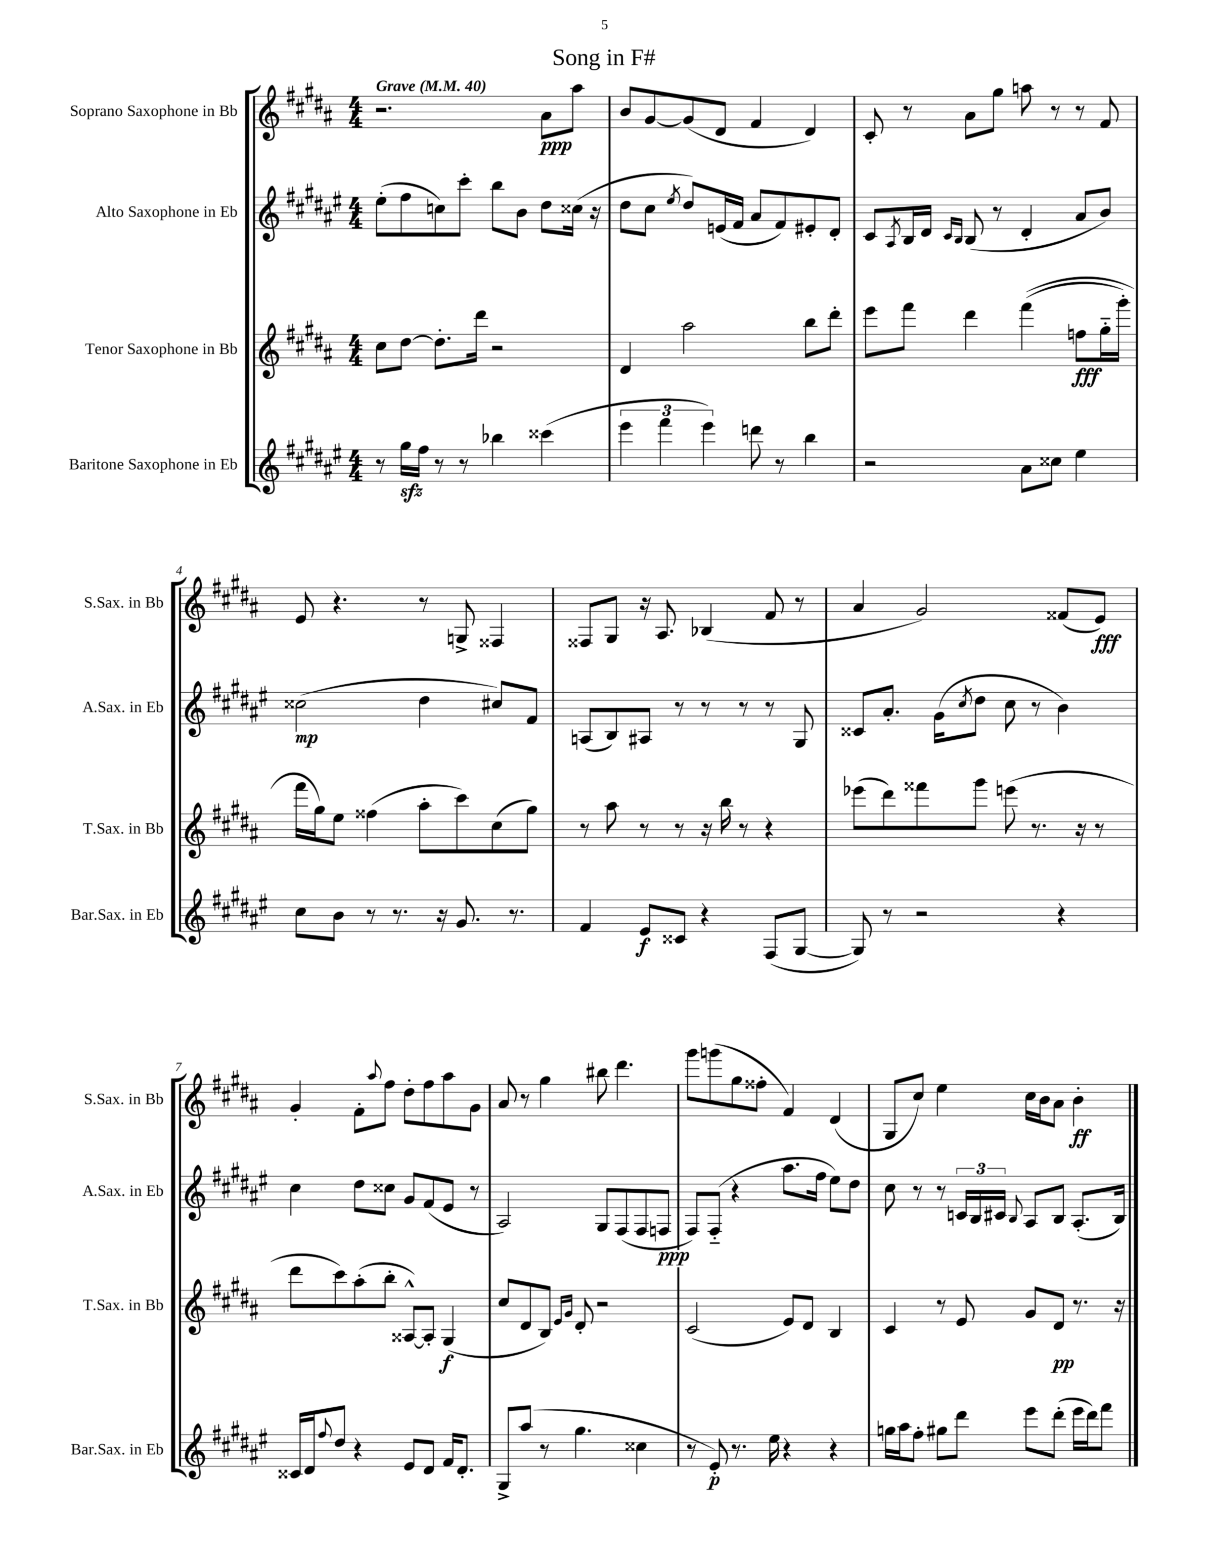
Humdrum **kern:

**kern	**dynam	**kern	**dynam	**kern	**dynam	**kern	**dynam
*part4	*part4	*part3	*part3	*part2	*part2	*part1	*part1
*staff4	*staff4	*staff3	*staff3	*staff2	*staff2	*staff1	*staff1
*I"Baritone Saxophone in Eb	*	*I"Tenor Saxophone in Bb	*	*I"Alto Saxophone in Eb	*	*I"Soprano Saxophone in Bb	*
*I'Bar.Sax. in Eb	*	*I'T.Sax. in Bb	*	*I'A.Sax. in Eb	*	*I'S.Sax. in Bb	*
*clefG2	*	*clefG2	*	*clefG2	*	*clefG2	*
*k[f#c#g#d#a#e#]	*	*k[f#c#g#d#a#]	*	*k[f#c#g#d#a#e#]	*	*k[f#c#g#d#a#]	*
*M4/4	*	*M4/4	*	*M4/4	*	*M4/4	*
*MM40	*	*MM40	*	*MM40	*	*MM40	*
=1	=1	=1	=1	=1	=1	=1	=1
!	!	!	!	!	!	!LO:TX:a:B:t=Grave	!
8r	.	8cc#\L	.	(8ee#'\L	.	2.r	.
16gg#zz\LL	.	[8dd#\J	.	8ff#\	.	.	.
16ff#\JJ	.	.	.	.	.	.	.
8r	.	8.dd#'\L]	.	8ccn\)	.	.	.
8r	.	.	.	8ccc#'\J	.	.	.
.	.	16ddd#\Jk	.	.	.	.	.
4bb-X\	.	2r	.	8bb\L	.	.	.
.	.	.	.	8b\J	.	.	.
(4ccc##X\	.	.	.	8dd#\L	.	8a#\L	ppp
.	.	.	.	(16cc##X\Jk	.	8aa#\J	.
.	.	.	.	16r	.	.	.
=2	=2	=2	=2	=2	=2	=2	=2
6eee#\	.	4d#/	.	8dd#\L	.	8b/L	.
.	.	.	.	8cc#\J	.	[8g#/	.
6fff#\	.	.	.	.	.	.	.
.	.	.	.	8qee#/	.	.	.
.	.	2aa#\	.	8dd#/L)	.	(8g#/]	.
6eee#\)	.	.	.	.	.	.	.
.	.	.	.	(16en/L	.	8d#/J	.
.	.	.	.	16f#/JJ	.	.	.
8dddn\	.	.	.	8a#/L	.	4f#/	.
8r	.	.	.	8f#/)	.	.	.
4bb\	.	8bb\L	.	8e#X'/	.	4d#/)	.
.	.	8ddd#'\J	.	8d#'/J	.	.	.
=3	=3	=3	=3	=3	=3	=3	=3
2r	.	8eee\L	.	8c#/L	.	8c#'/	.
.	.	.	.	8qA#/	.	.	.
.	.	8fff#\J	.	16B/L	.	8r	.
.	.	.	.	16d#/JJ	.	.	.
.	.	.	.	16qqc#/LL	.	.	.
.	.	.	.	16qqB/JJ	.	.	.
.	.	4ddd#\	.	(8B/	.	8a#\L	.
.	.	.	.	8r	.	8gg#\J	.
8a#\L	.	((4fff#\	.	4d#'/	.	8aan\	.
8cc##X\J	.	.	.	.	.	8r	.
4ee#\	.	8ffn\L	fff	8a#/L	.	8r	.
.	.	16gg#\L	.	8b/J)	.	8f#/	.
.	.	16ggg#'\JJ)	.	.	.	.	.
!!LO:LB:g=z
=4	=4	=4	=4	=4	=4	=4	=4
8cc#\L	.	16fff#\LL	.	(2cc##X\	mp	8e/	.
.	.	16gg#\J)	.	.	.	.	.
8b\J	.	8ee\J	.	.	.	4.r	.
8r	.	(4ff##X\	.	.	.	.	.
8.r	.	.	.	.	.	.	.
.	.	8aa#'\L	.	4dd#\	.	8r	.
16r	.	.	.	.	.	.	.
8.g#/	.	8ccc#\)	.	.	.	8Gn^/	.
.	.	(8cc#\	.	8cc#X/L)	.	4F##X/	.
8.r	.	.	.	.	.	.	.
.	.	8gg#\J)	.	8f#/J	.	.	.
=5	=5	=5	=5	=5	=5	=5	=5
4f#/	.	8r	.	(8An/L	.	8F##X/L	.
.	.	8aa#\	.	8B/)	.	8G#/J	.
8e#/L	f	8r	.	8A#X/J	.	16r	.
.	.	.	.	.	.	8.A#/	.
8c##X/J	.	8r	.	8r	.	.	.
4r	.	16r	.	8r	.	(4B-X/	.
.	.	16bb\	.	.	.	.	.
.	.	8r	.	8r	.	.	.
(8F#/L	.	4r	.	8r	.	8f#/	.
[8G#/J	.	.	.	8G#/	.	8r	.
=6	=6	=6	=6	=6	=6	=6	=6
8G#/])	.	(8eee-X\L	.	8c##X/L	.	4a#/	.
8r	.	8ddd#\)	.	8.a#'/J	.	.	.
2r	.	8fff##X\	.	.	.	2g#/)	.
.	.	.	.	(16g#\KL	.	.	.
.	.	.	.	8qcc#/	.	.	.
.	.	8ggg#\J	.	8dd#\J	.	.	.
.	.	(8eeen\	.	8cc#\	.	.	.
.	.	8.r	.	8r	.	.	.
4r	.	.	.	4b\)	.	(8f##X/L	.
.	.	16r	.	.	.	.	.
.	.	8r	.	.	.	8e/J)	fff
!!LO:LB:g=z
=7	=7	=7	=7	=7	=7	=7	=7
16c##X/LL	.	8ddd#\L	.	4cc#\	.	4g#'/	.
16d#/J	.	.	.	.	.	.	.
8qqff#/	.	.	.	.	.	.	.
8dd#/J	.	8ccc#\)	.	.	.	.	.
4r	.	(8aa#'\	.	8dd#\L	.	8f#'\L	.
.	.	.	.	.	.	8qqaa#/	.
.	.	8bb'\J	.	8cc##X\J	.	8ff#\J	.
8e#/L	.	[8A##X^^/L)	.	8g#/L	.	8dd#'\L	.
8d#/J	.	8A##'/J]	.	(8f#/	.	8ff#\	.
16f#/KL	.	(4G#/	f	8e#/J	.	8aa#\	.
8.d#'/J	.	.	.	.	.	.	.
.	.	.	.	8r	.	8g#\J	.
=8	=8	=8	=8	=8	=8	=8	=8
8G#^/L	.	8cc#/L	.	2A#/)	.	8a#/	.
(8aa#/J	.	8d#/	.	.	.	8r	.
8r	.	8B/J)	.	.	.	4gg#\	.
.	.	16qqe/LL	.	.	.	.	.
.	.	16qqg#/JJ	.	.	.	.	.
4.gg#\	.	8d#'/	.	.	.	.	.
.	.	2r	.	8G#/L	.	8bb#X\	.
.	.	.	.	(8F#/	.	4.ddd#\	.
4cc##X\	.	.	.	8F#/	.	.	.
.	.	.	.	8Fn/J	ppp	.	.
=9	=9	=9	=9	=9	=9	=9	=9
8r	.	(2c#/	.	8F#/L)	.	8ggg#\L	.
8e#'/)	p	.	.	(8F#/J	.	(8gggn\	.
8.r	.	.	.	4r	.	8gg#\	.
.	.	.	.	.	.	8ff##X'\J	.
16ee#\	.	.	.	.	.	.	.
4r	.	8e/L)	.	8.aa#\L	.	4f#/)	.
.	.	8d#/J	.	.	.	.	.
.	.	.	.	16ff#\Jk	.	.	.
4r	.	4B/	.	8ee#\L)	.	(4d#/	.
.	.	.	.	8dd#\J	.	.	.
=10	=10	=10	=10	=10	=10	=10	=10
16ggn\LL	.	4c#/	.	8cc#\	.	8G#/L	.
16aa#\J	.	.	.	.	.	.	.
8ff#'\J	.	.	.	8r	.	8cc#/J)	.
8gg#X\L	.	8r	.	8r	.	4ee\	.
8ddd#\J	.	8e/	.	24cn/LL	.	.	.
.	.	.	.	24B/	.	.	.
.	.	.	.	24c#X/JJ	.	.	.
.	.	.	.	8qqB/	.	.	.
8eee#\L	.	8g#/L	.	8A#/L	.	16cc#\LL	.
.	.	.	.	.	.	16b\J	.
(8ddd#'\J	.	8d#/J	pp	8B/J	.	8a#\J	.
16eee#\LL	.	8.r	.	(8.A#'/L	.	4b'\	ff
16ddd#\J)	.	.	.	.	.	.	.
8fff#\J	.	.	.	.	.	.	.
.	.	16r	.	16B/Jk)	.	.	.
==	==	==	==	==	==	==	==
*-	*-	*-	*-	*-	*-	*-	*-
